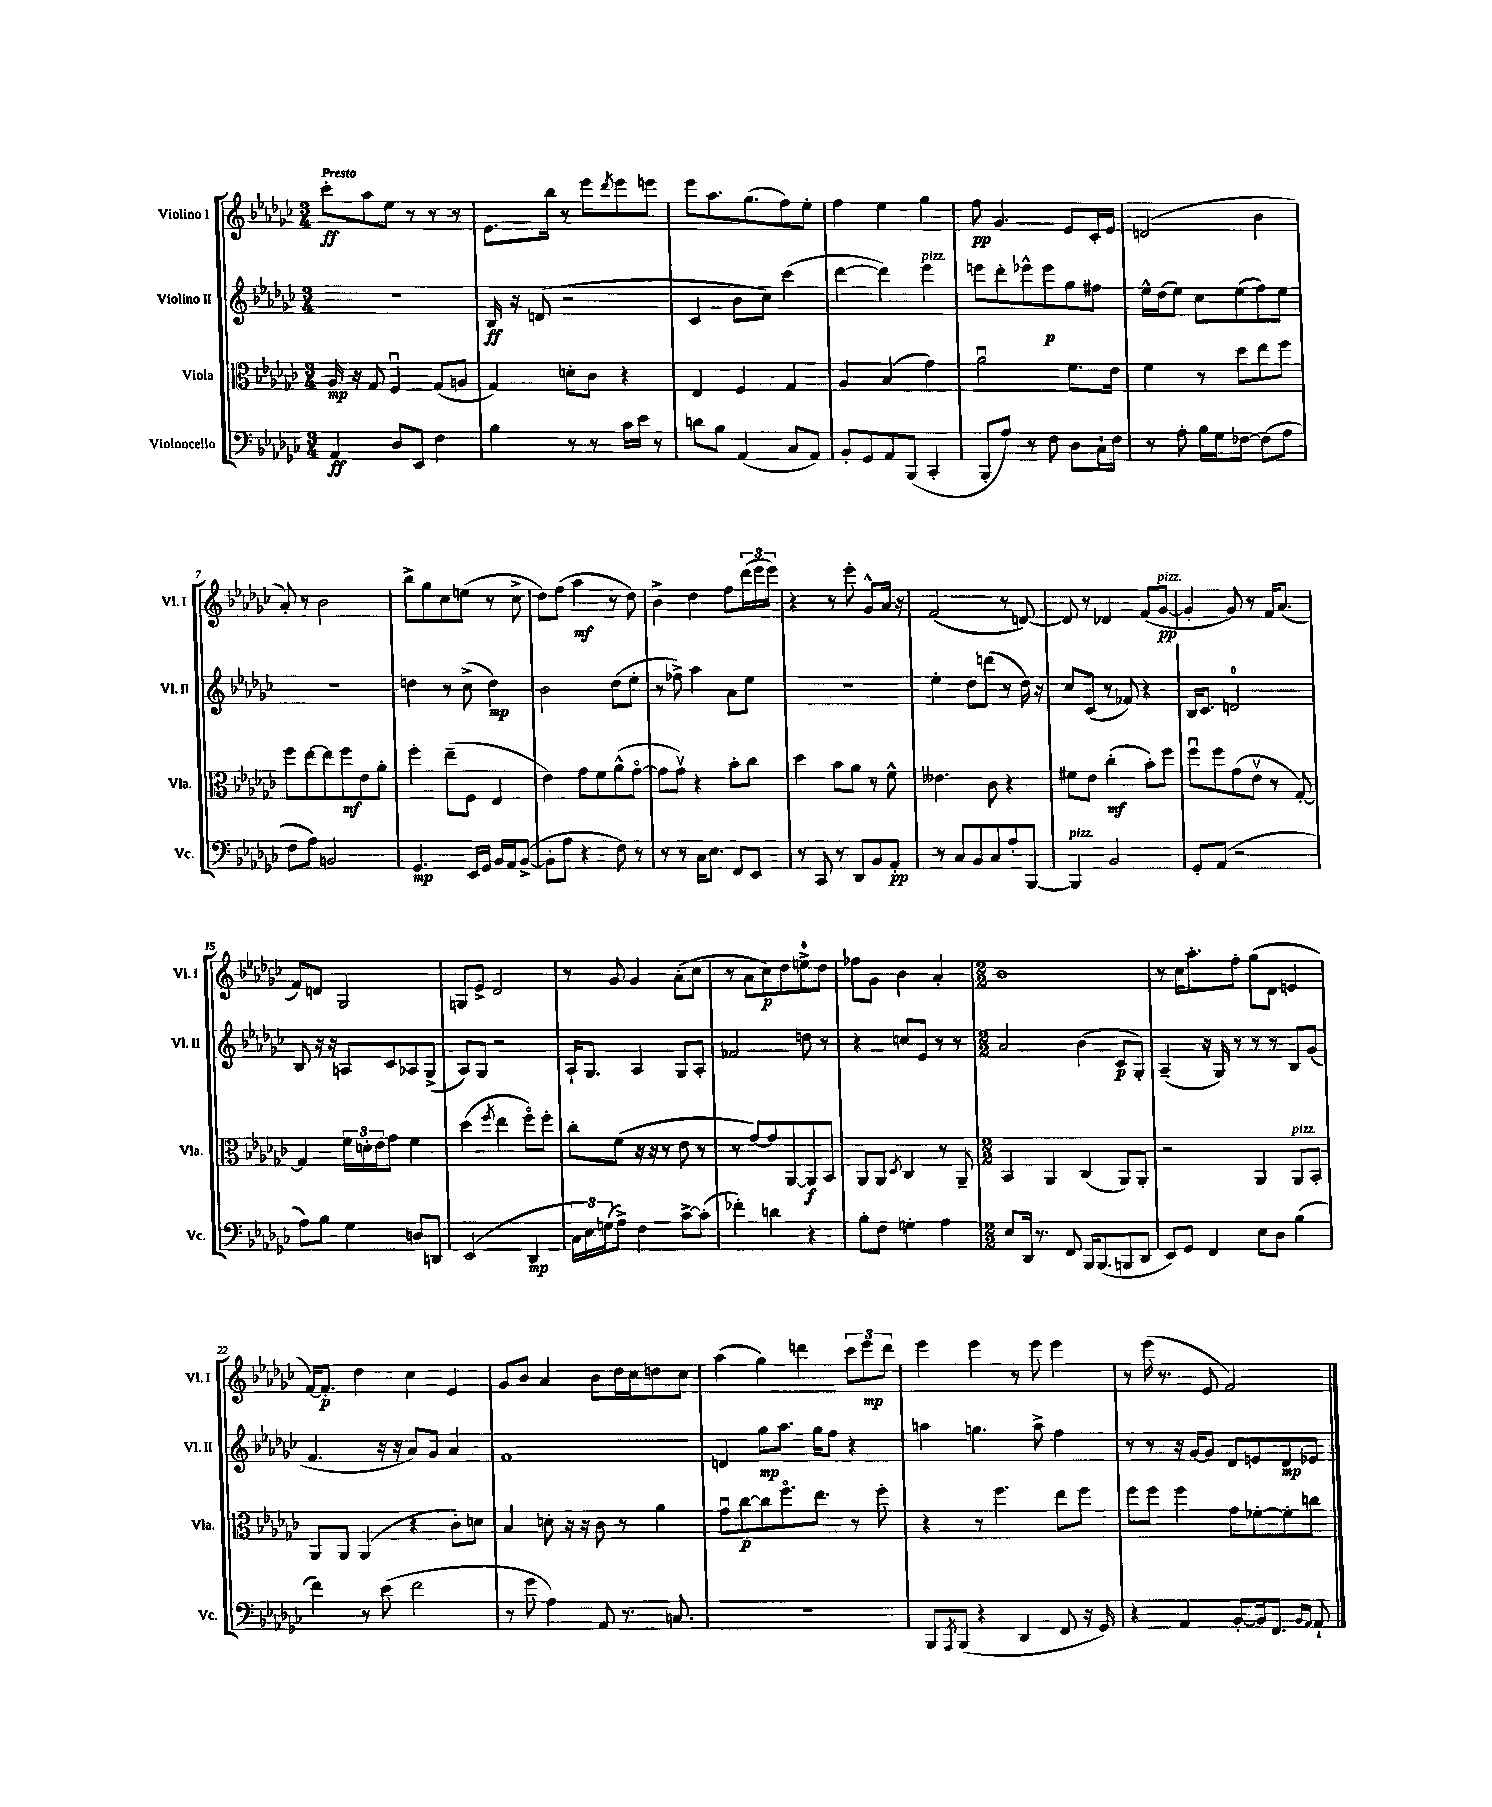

**kern	**kern	**kern	**kern
*staff4	*staff3	*staff2	*staff1
*clefF4	*clefC3	*clefG2	*clefG2
*k[b-e-a-d-g-c-]	*k[b-e-a-d-g-c-]	*k[b-e-a-d-g-c-]	*k[b-e-a-d-g-c-]
*M3/4	*M3/4	*M3/4	*M3/4
4AA-	16A-	2.r	8ccc-'
.	16r	.	.
.	8G-	.	8aa-
8D-	4Fu	.	8ee-
8EE-	.	.	8r
4F	(8G-	.	8r
.	8A	.	8r
=	=	=	=
4B-	4G-)	16B-	8.e-
.	.	16r	.
.	.	(8d	.
.	.	.	16bb-
8r	8d'	2r	8r
8r	8c-	.	8eee-
.	.	.	8qddd-
16c-	4r	.	8eee-
16e-	.	.	.
8r	.	.	8eee
=	=	=	=
8d	4E-	4c-	8eee-
8B-	.	.	8.aa-
(4AA-	4F	8b-	.
.	.	.	(8.gg-
.	.	8cc-)	.
8C-	4G-	(4ccc-	8ff)
8AA-)	.	.	8ee-'
=	=	=	=
8BB-'	4A-	[4ddd-	4ff
8GG-	.	.	.
8AA-	(4B-	4ddd-])	4ee-
(8BBB-	.	.	.
4CC-'	4g-)	4eee-	4gg-
=	=	=	=
8BBB-'	2a-u	8eee	8ff
8A-)	.	8ddd-'	4.g-
8r	.	8eee-^^	.
8F	.	8eee-	.
8D-	8.f	8gg-	8e-
16C-`	.	8ff#	16c-'
16F	16e-	.	16e-
=	=	=	=
8r	4f	16ee-^^	(2d
.	.	(16dd-	.
8A-'	.	8ee-)	.
16B-	8r	8cc-	.
16G-	.	.	.
[8F-	8dd-	(8ee-	.
(8F-]	8ee-	8ff)	4b-
8A-	8ff	8ee-	.
=	=	=	=
8F	8ff	2.r	8a-')
8A-)	[8ee-	.	8r
2BB	8ee-]	.	2b-
.	8ff	.	.
.	8e-	.	.
.	8a-'	.	.
=	=	=	=
4.GG-	4ff'	4dd	8bb-^
.	.	.	8gg-
.	(8ee-~	8r	8cc-
16EE-	8F	(8cc-^	(8ee
16GG-	.	.	.
16BB-	4E-	4dd)	8r
16AA-	.	.	.
([8BB-^	.	.	8cc-^
=	=	=	=
8BB-']	4e-)	2b-	8dd-)
8A-	.	.	(8ff
4r	8g-	.	4aa-
.	8f	.	.
8F)	(8a-^^	(8dd-	8r
8r	[8g-o	8ee-'	8dd-)
=	=	=	=
8r	8g-]	8r	4b-^
8r	8g-v)	8ff-^)	.
16C-	4r	4aa-	4dd-
8.E-	.	.	.
8FF	8b-'	8a-	8ff
8EE-	8cc-	8ee-	(24ddd-
.	.	.	24eee-
.	.	.	24eee-)
=	=	=	=
8r	4dd-	2.r	4r
8CC-	.	.	.
8r	8b-	.	8r
8DD-	8a-	.	8eee-'
8BB-	8r	.	8g-^^
8AA-'	8f^^	.	16a-
.	.	.	16r
=	=	=	=
8r	4.e--	4ee-'	(2f
8C-	.	.	.
8BB-	.	8dd-	.
8C-	8c-	(8ddd	.
8A-'	4r	8r	8r
[8BBB-	.	16dd-)	[8d)
.	.	16r	.
=	=	=	=
4BBB-]	8f#	8cc-	8d]
.	8e-	(8c-	8r
2BB-	(4cc-'	8r	4d-
.	.	8f-)	.
.	8b-')	4r	(8f
.	8ff	.	[8g-
=	=	=	=
8GG-'	8ffu	16B-	4g-']
.	.	8.c-	.
(8AA-	8ff	.	.
2r	(8g-	2d	8g-)
.	8e-v	.	8r
.	8r	.	16f
.	.	.	(8.a-
.	[8G-')	.	.
=	=	=	=
8A-)	4G-]	8B-	8f)
8B-	.	16r	8d
.	.	16r	.
4G-	24f	8A	2G-
.	24d'	.	.
.	24e-	.	.
.	8g-	8c-	.
8D	4f	8A-	.
8DD	.	(8G-^	.
=	=	=	=
(2EE-	(4dd-	8A-)	8G
.	.	8G-	8e-^
.	8qff	.	.
.	4ee-	2r	2d-
4DD-	8ffo)	.	.
.	8ff'	.	.
=	=	=	=
24C-	8cc-'	16A-`	8r
24E-)	.	.	.
.	.	8.G-	.
(24G	.	.	.
8A-^)	(8f	.	8g-
4F	16r	4A-	4g-
.	16r	.	.
.	8r	.	.
[8c-^	8e-	8G-	(8a-'
(8c-']	8r	8A-'	8cc-
=	=	=	=
4f-')	8r	2f-	8r
.	[8g-)	.	8a-
4d	8g-]	.	8cc-)
.	[8AA-	.	8dd-
4r	8AA-]	8dd	8ee^
.	8BB-	8r	8dd-
=	=	=	=
8B-'	8AA-	4r	8ff-
8F	8AA-	.	8g-
.	8qD-	.	.
4G'	4C-	8cc	4b-
.	.	8e-	.
4A-	8r	8r	4a-'
.	8AA-~	8r	.
=	=	=	=
*M2/2	*M2/2	*M2/2	*M2/2
8E-	4BB-	2a-	1b-
16DD-	.	.	.
8.r	.	.	.
.	4AA-	.	.
8FF	.	.	.
16BBB-	(4C-	(4b-	.
(8.BBB-	.	.	.
8BBB	8AA-)	8c-	.
8DD-	8AA-'	8G-')	.
=	=	=	=
8EE-)	2r	(4A-~	8r
8GG-	.	.	16cc-
.	.	.	8.aa-'
4FF	.	16r	.
.	.	16G-)	.
.	.	8r	8ff'
8E-	4AA-	8r	(8gg-
8D-	.	8r	8d-
(4B-	8AA-	8B-	4e
.	8BB-'	(8g-	.
=	=	=	=
4f)	8AA-	4.f	[16f)
.	.	.	8.f']
.	8AA-	.	.
8r	(4AA-	.	4dd-
(8e-	.	16r	.
.	.	16r	.
2f	4r	8a-)	4cc-
.	.	8g-	.
.	8c-')	4a-	4e-
.	8d	.	.
=	=	=	=
8r	4B-	1f	8g-
8g-	.	.	8b-
4A-)	8d'	.	4a-
.	16r	.	.
.	16r	.	.
8AA-	8c-	.	8b-
8.r	8r	.	16dd-
.	.	.	16cc-
.	4a-	.	8dd
8.C	.	.	.
.	.	.	8cc-
=	=	=	=
1r	8g-u	4d	(4aa-
.	[8cc-	.	.
.	8cc-]	8gg-	4gg-)
.	8.ffo	8.aa-	.
.	.	.	4ddd
.	8.ee-	16gg-	.
.	.	8ff	.
.	8r	4r	12ccc-
.	.	.	12eee-
.	8ff'	.	.
.	.	.	12ddd
=	=	=	=
8BBB-	4r	4aa	4eee-
8qAAA-	.	.	.
(8BBB-	.	.	.
4r	8r	4.gg	4eee-
.	4.ff	.	.
4DD-	.	.	8r
.	.	8aa^	8eee-
8FF	8ee-	4ff	4eee-
16r	8ff	.	.
16GG-)	.	.	.
=	=	=	=
4r	8ff	8r	8r
.	8ff	8r	(16eee-
.	.	.	8.r
4AA-	4ff	16r	.
.	.	[16g-	.
.	.	8g-]	8e-
[8BB-'	8g-	8d-	2f)
16BB-]	[8f-'	8e	.
8.FF	.	.	.
.	8f-']	8d-	.
16qqBB-	.	.	.
16qqAA-	.	.	.
8AA-`	8cc	8e-	.
==	==	==	==
*-	*-	*-	*-
